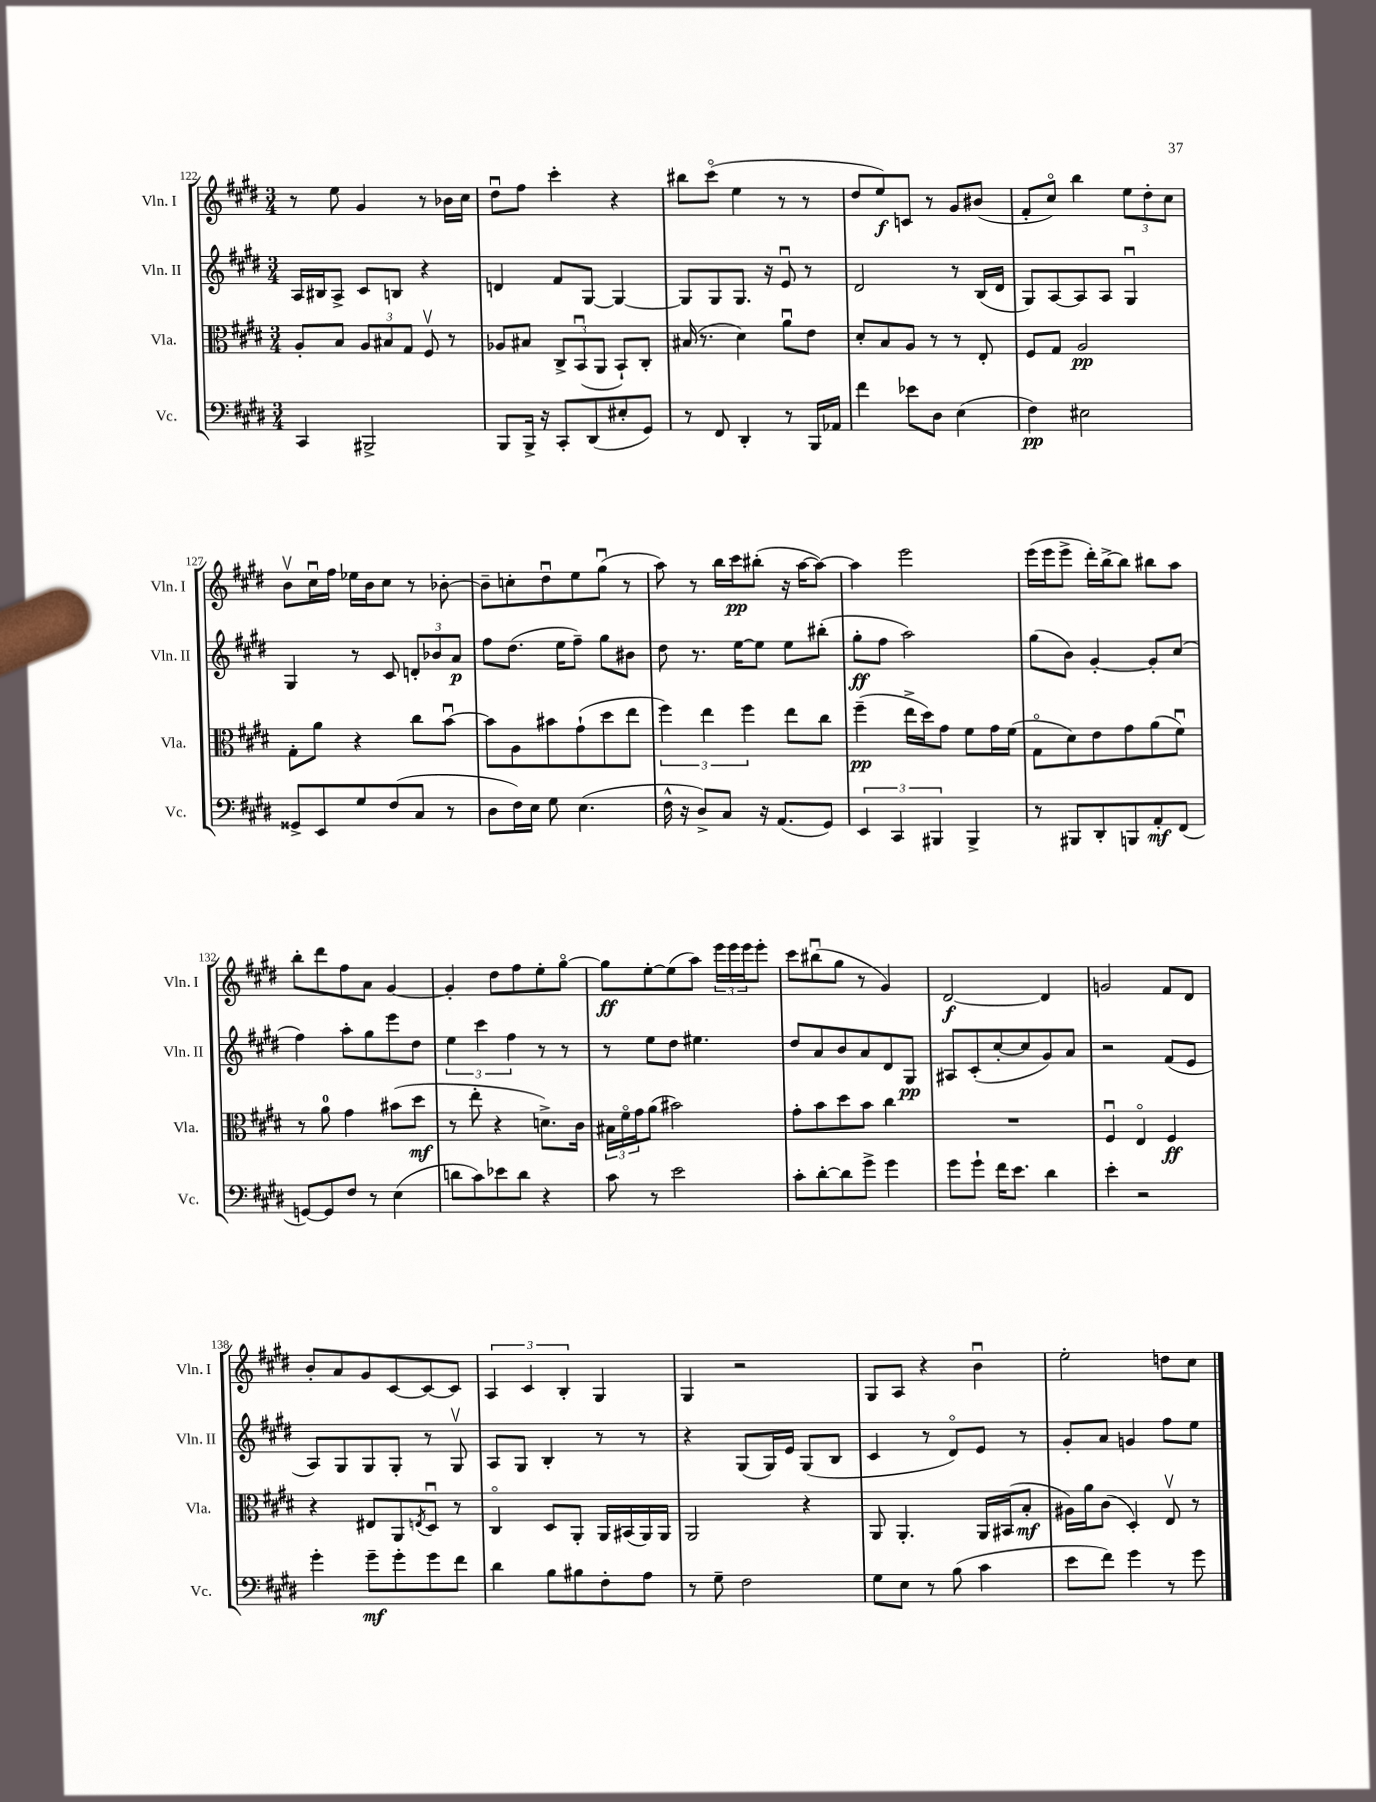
<<
\new StaffGroup <<
\new Staff = "s0" \with { instrumentName = "Vln. I" shortInstrumentName = "Vln. I" } {
    \clef treble \key e \major \numericTimeSignature \time 3/4
    r8 e''8 gis'4 r8 bes'16 cis''16 |
    dis''8\downbow fis''8 cis'''4-. r4 |
    bis''8 cis'''8\flageolet( e''4 r8 r8 |
    dis''8 e''8\f) c'8 r8 gis'8 bis'8( |
    fis'8-. cis''8\flageolet) b''4 \tuplet 3/2 { e''8 dis''8-. cis''8 } |
    b'8\upbow cis''16\downbow fis''16 ees''16 b'16 cis''8 r8 bes'8~-. |
    bes'8-- c''8-. dis''8\downbow e''8 gis''8\downbow( r8 |
    a''8) r8 b''16 cis'''16\pp bis''8-.( r16 a''16~ a''8~) |
    a''4 e'''2 |
    e'''16( e'''16 e'''8-> dis'''16-.) b''16~-> b''8 bis''8 a''8 |
    b''8-. dis'''8 fis''8 a'8 gis'4~ |
    gis'4-. dis''8 fis''8 e''8-. gis''8~\flageolet |
    gis''8\ff e''8~-. e''8( a''8) \tuplet 3/2 { e'''16 e'''16 e'''16 } e'''8-. |
    cis'''8 bis''8\downbow( gis''8 r8 gis'4) |
    dis'2~\f dis'4 |
    g'2 fis'8 dis'8 |
    b'8-. a'8 gis'8 cis'8~ cis'8~ cis'8 |
    \tuplet 3/2 { a4 cis'4 b4-. } gis4 |
    gis4 r2 |
    gis8 a8 r4 b'4\downbow |
    e''2-. d''8 cis''8 \bar "|." |
}
\new Staff = "s1" \with { instrumentName = "Vln. II" shortInstrumentName = "Vln. II" } {
    \clef treble \key e \major \numericTimeSignature \time 3/4
    a16 bis16 a8-> cis'8 b8 r4 |
    d'4 fis'8 gis8~ gis4~ |
    gis8 gis8 gis8. r16 e'8\downbow r8 |
    dis'2 r8 b16( dis'16 |
    gis8) a8~ a8 a8 gis4\downbow |
    gis4 r8 cis'8 \tuplet 3/2 { d'8-. bes'8 a'8\p } |
    fis''8 dis''8.( e''16 fis''8--) gis''8 bis'8 |
    dis''8 r8. e''16~ e''8 e''8 bis''8-.( |
    gis''8-.\ff fis''8 a''2) |
    gis''8( b'8) gis'4~-. gis'8-. cis''8( |
    fis''4) a''8-. gis''8 e'''8 dis''8 |
    \tuplet 3/2 { e''4 cis'''4 fis''4 } r8 r8 |
    r8 e''8 dis''8 eis''4. |
    dis''8 a'8 b'8 a'8 dis'8 gis8\pp |
    ais8 cis'8-.( cis''8~-. cis''8 gis'8) a'8 |
    r2 fis'8( e'8 |
    a8) gis8 gis8 gis8-. r8 gis8\upbow |
    a8 gis8 b4-. r8 r8 |
    r4 gis8( gis16) e'16 gis8( b8 |
    cis'4 r8 dis'8\flageolet) e'8 r8 |
    gis'8-. a'8 g'4 fis''8 e''8 \bar "|." |
}
\new Staff = "s2" \with { instrumentName = "Vla." shortInstrumentName = "Vla." } {
    \clef alto \key e \major \numericTimeSignature \time 3/4
    a8-. b8 \tuplet 3/2 { a8 bis8 gis8 } fis8\upbow r8 |
    aes8 bis8 \tuplet 3/2 { cis8-> b,8\downbow( a,8 } b,8-!) cis8-. |
    bis16( r8. dis'4) a'8\downbow e'8 |
    dis'8-. b8 a8 r8 r8 e8-. |
    fis8 gis8 a2\pp |
    gis8-. a'8 r4 cis''8 b'8~\downbow |
    b'8 a8 bis'8 gis'8-!( dis''8 e''8 |
    \tuplet 3/2 { fis''4) e''4 fis''4 } e''8 cis''8 |
    fis''4--\pp( e''16-> dis''16) gis'8 fis'8 gis'16 fis'16( |
    gis8\flageolet dis'8) e'8 gis'8 a'8( fis'8\downbow) |
    r8 a'8-0 gis'4 bis'8( dis''8\mf |
    r8 e''8-. r4 d'8.->) cis'16 |
    \tuplet 3/2 { bis16 fis'16\flageolet gis'16 } a'8( bis'2) |
    gis'8-. b'8 dis''8 b'8 cis''4 |
    R2. |
    fis4\downbow e4\flageolet fis4\ff |
    r4 eis8 a,8 \acciaccatura { e8 } dis8\downbow r8 |
    cis4\flageolet dis8 a,8-. a,16 bis,16( a,16) a,16 |
    a,2 r4 |
    a,8 a,4.-. a,16 bis,16( b8-.\mf |
    ais16) a'16 cis'8( dis4-.) e8\upbow r8 \bar "|." |
}
\new Staff = "s3" \with { instrumentName = "Vc." shortInstrumentName = "Vc." } {
    \clef bass \key e \major \numericTimeSignature \time 3/4
    cis,4 bis,,2-> |
    b,,8 b,,16-> r16 cis,8-. dis,8( eis8-. gis,8) |
    r8 fis,8 dis,4-. r8 b,,16 aes,16 |
    fis'4 ees'8 dis8 e4( |
    fis4\pp) eis2 |
    gisis,8-> e,8 gis8 fis8( cis8 r8 |
    dis8 fis16) e16 gis8 e4.( |
    fis16-^ r16 dis8->) cis8 r16 a,8.( gis,8) |
    \tuplet 3/2 { e,4 cis,4 bis,,4 } bis,,4-> |
    r8 bis,,8 dis,8-. b,,8 a,8-.\mf fis,8( |
    g,8~) g,8 fis8 r8 e4( |
    d'8 cis'8) ees'8 d'8 r4 |
    cis'8 r8 e'2 |
    cis'8-. dis'8~-. dis'8 gis'8-> gis'4 |
    gis'8 gis'8-! fis'16 e'8. dis'4 |
    e'4-. r2 |
    gis'4-. gis'8--\mf gis'8-. gis'8 fis'8 |
    dis'4 b8 bis8 fis8-. a8 |
    r8 gis8-- fis2 |
    gis8 e8 r8 b8( cis'4 |
    e'8 fis'8) gis'4 r8 gis'8 \bar "|." |
}
>>
>>
\layout { \context { \Score currentBarNumber = #122 } }
